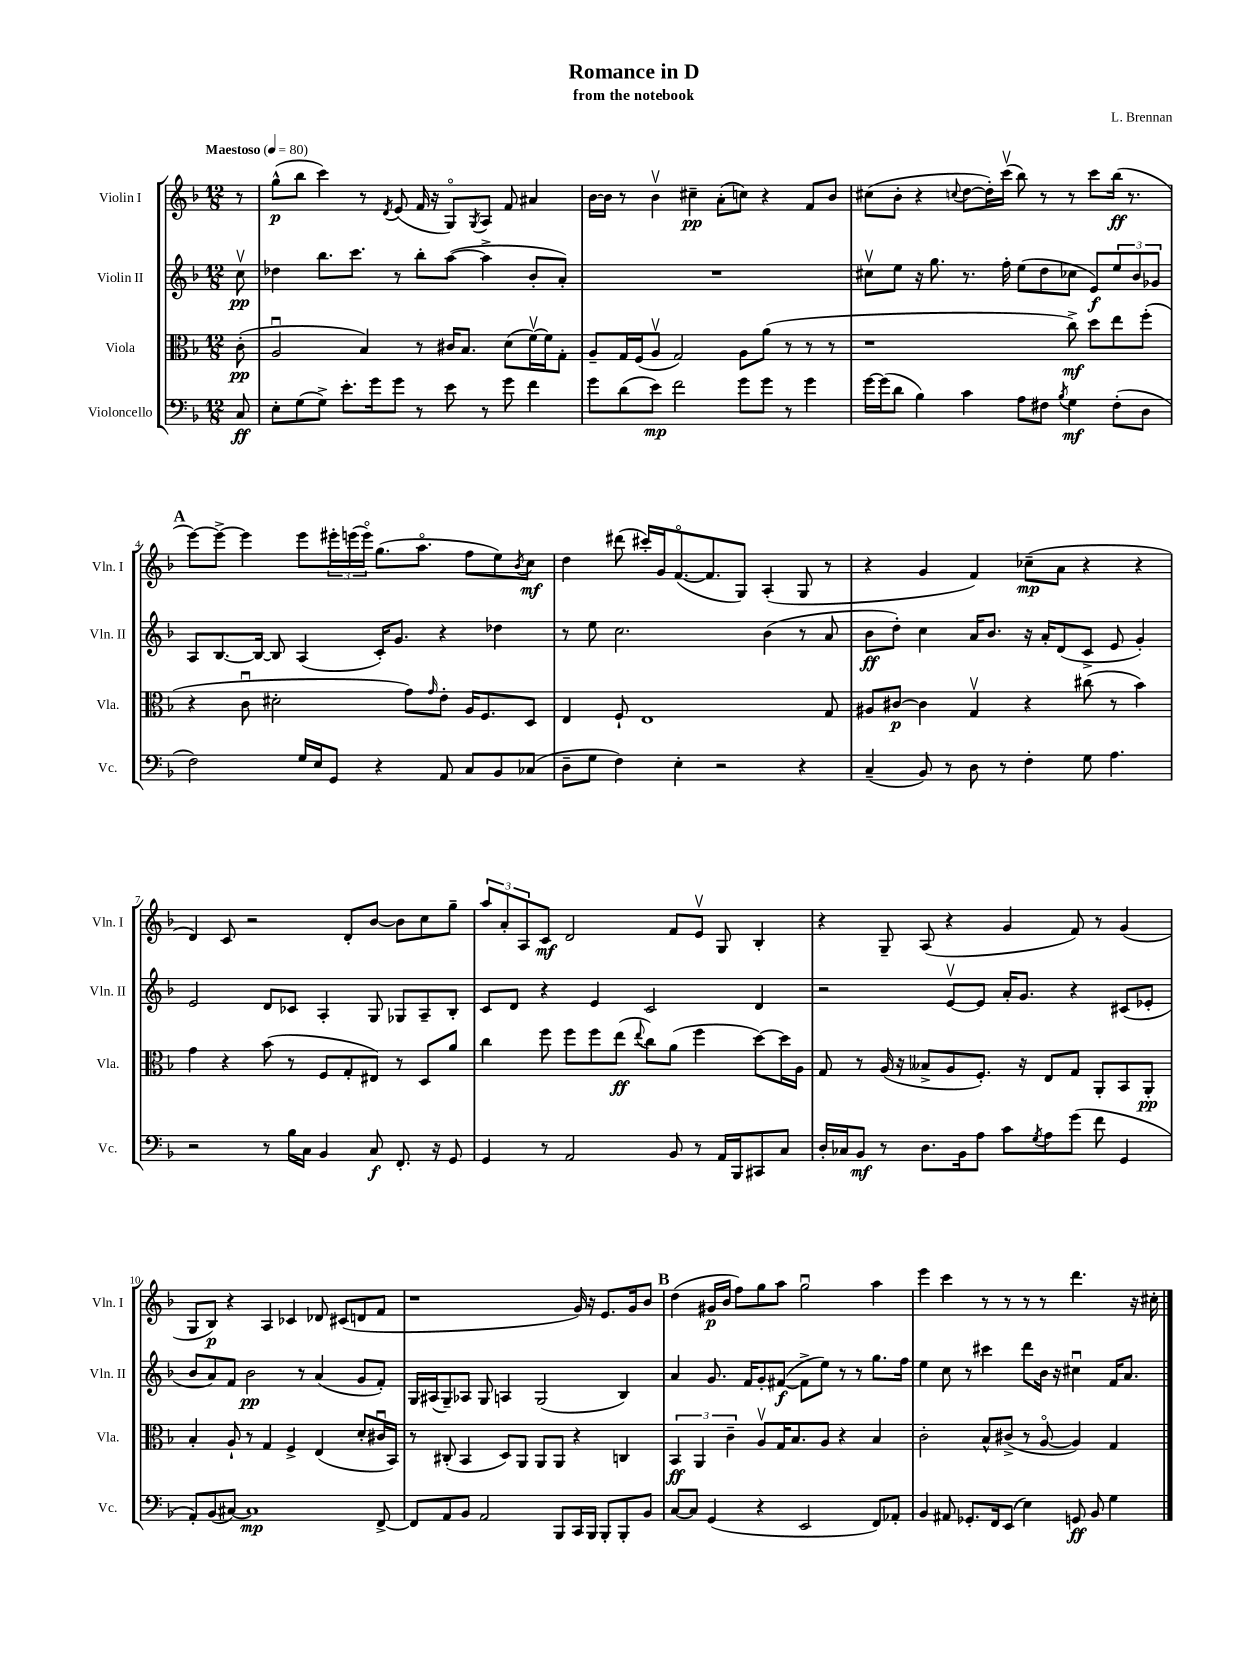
\header { title = "Romance in D" composer = "L. Brennan" subtitle = "from the notebook" }
<<
\new StaffGroup <<
\new Staff = "s0" \with { instrumentName = "Violin I" shortInstrumentName = "Vln. I" } {
    \clef treble \key f \major \numericTimeSignature \time 12/8 \partial 8 \tempo "Maestoso" 4 = 80
    r8 |
    g''8-^\p( bes''8 c'''4) r8 \acciaccatura { d'8 } e'8( f'16 r16 g8\flageolet) \acciaccatura { g8 } a8 f'8 ais'4 |
    bes'16~ bes'16 r8 bes'4\upbow cis''4--\pp a'8-.( c''8) r4 f'8 bes'8 |
    cis''8( bes'8-. r4 \appoggiatura { c''8 } d''8~ d''16-.) c'''16\upbow( bes''8) r8 r8 c'''8 bes''16\ff( r8. |
    \mark \markup { \bold "A" } e'''8~) e'''8~-> e'''4 e'''8 \tuplet 3/2 { eis'''16-. e'''16( e'''16\flageolet) } g''8.( a''8.\flageolet f''8 e''8) \acciaccatura { bes'8 } c''8\mf |
    d''4 dis'''8( cis'''16-.) g'16 f'8.~\flageolet( f'8. g8) a4-.( g8 r8 |
    r4 g'4 f'4) ces''8--\mp( a'8 r4 r4 |
    d'4) c'8 r2 d'8-. bes'8~ bes'8 c''8 g''8-- |
    \tuplet 3/2 { a''8 a'8-. a8 } c'8\mf d'2 f'8 e'8\upbow g8 bes4-. |
    r4 g8-- a8( r4 g'4 f'8) r8 g'4( |
    g8 bes8\p) r4 a4 ces'4 des'8 cis'8( d'8 f'8 |
    r1 g'16) r16 e'8. g'16 bes'8 |
    \mark \markup { \bold "B" } d''4( gis'16\p bes'16 f''8) g''8 a''8 g''2\downbow a''4 |
    e'''4 c'''4 r8 r8 r8 r8 d'''4. r16 cis''16-. \bar "|." |
}
\new Staff = "s1" \with { instrumentName = "Violin II" shortInstrumentName = "Vln. II" } {
    \clef treble \key f \major \numericTimeSignature \time 12/8 \partial 8
    c''8\upbow\pp |
    des''4 bes''8. c'''8. r8 bes''8-. a''8~( a''4-> bes'8-. a'8-.) |
    R1. |
    cis''8\upbow e''8 r16 g''8. r8. f''16-. e''8( d''8 ces''8 e'8\f) \tuplet 3/2 { e''8 bes'8 ges'8 } |
    \mark \markup { \bold "A" } a8 bes8.~ bes16~ bes8 a4( c'16-.) g'8. r4 des''4 |
    r8 e''8 c''2. bes'4( r8 a'8 |
    bes'8\ff d''8-.) c''4 a'16 bes'8. r16 a'16-. d'8( c'8-> e'8 g'4-.) |
    e'2 d'8 ces'8 a4-. g8 ges8 a8-- bes8-. |
    c'8 d'8 r4 e'4 c'2 d'4 |
    r2 e'8~\upbow e'8 a'16-. g'8. r4 cis'8( ees'8-. |
    bes'8 a'8) f'8 bes'2\pp r8 a'4( g'8 f'8-.) |
    g16 ais16( g8--) aes8 g8 a4 g2( bes4) |
    \mark \markup { \bold "B" } a'4 g'8. f'16 g'8-. fis'8~\f( fis'8-> e''8) r8 r8 g''8. f''16 |
    e''4 c''8 r8 cis'''4 d'''8 bes'16 r16 cis''4\downbow f'16 a'8. \bar "|." |
}
\new Staff = "s2" \with { instrumentName = "Viola" shortInstrumentName = "Vla." } {
    \clef alto \key f \major \numericTimeSignature \time 12/8 \partial 8
    c'8-.\pp( |
    a2\downbow bes4) r8 cis'16 bes8. d'8( f'16~\upbow) f'16 g8-. |
    a8-- g16 f16( a8\upbow g2) a8 a'8( r8 r8 r8 |
    r1 c''8->\mf) d''8 e''8 f''8-.( |
    \mark \markup { \bold "A" } r4 c'8\downbow dis'2-. g'8) \grace { g'16 } e'8-. a16 f8. d8 |
    e4 f8-! e1 g8 |
    ais8 cis'8~\p cis'4 g4\upbow r4 cis''8( r8 bes'4) |
    g'4 r4 bes'8( r8 f8 g8-. eis8) r8 d8 a'8 |
    c''4 f''8 f''8 f''8 e''8\ff( \appoggiatura { e''8 } c''8) a'8( f''4 d''8~) d''16 a16 |
    g8 r8 a16( r16 beses8-> a8 f8.-.) r16 e8 g8 a,8-. bes,8 a,8-.\pp |
    bes4-. a8-! r8 g4 f4-> e4( d'8-. cis'16\downbow bes,16) |
    r8 cis8-.( bes,4 d8) a,8 a,8 a,8 r4 c4 |
    \mark \markup { \bold "B" } \tuplet 3/2 { bes,4\ff a,4 c'4-- } a8\upbow g16 bes8. a8 r4 bes4 |
    c'2-. bes8-^ cis'8->( r8 a8~\flageolet a4) g4 \bar "|." |
}
\new Staff = "s3" \with { instrumentName = "Violoncello" shortInstrumentName = "Vc." } {
    \clef bass \key f \major \numericTimeSignature \time 12/8 \partial 8
    c8\ff |
    e8-. g8( g8->) e'8.-. g'16 g'8 r8 e'8 r8 g'8 f'4 |
    g'8 d'8( e'8\mp) f'2 g'8 g'8 r8 g'4 |
    g'16~ g'16( d'8 bes4) c'4 a8 fis8 \acciaccatura { bes8 } g4\mf fis8-.( d8 |
    \mark \markup { \bold "A" } f2) g16 e16 g,8 r4 a,8 c8 bes,8 ces8( |
    d8-- g8 f4) e4-. r2 r4 |
    c4--( bes,8) r8 d8 r8 f4-. g8 a4. |
    r2 r8 bes16 c16 bes,4 c8\f f,8.-. r16 g,8 |
    g,4 r8 a,2 bes,8 r8 a,16 bes,,16 cis,8 c8 |
    d16-. ces16 bes,8\mf r8 d8. bes,16 a8 c'8 \acciaccatura { g8 } a8 g'8( f'8 g,4 |
    a,8-.) bes,8( cis8~) cis1\mp f,8~-> |
    f,8 a,8 bes,8 a,2 bes,,8 c,16 bes,,16 bes,,8-. bes,,8-. bes,8 |
    \mark \markup { \bold "B" } c8~ c8 g,4( r4 e,2 f,8) aes,8-. |
    bes,4 ais,8 ges,8.-. f,16 e,8( e4) g,8\ff bes,8 g4 \bar "|." |
}
>>
>>
